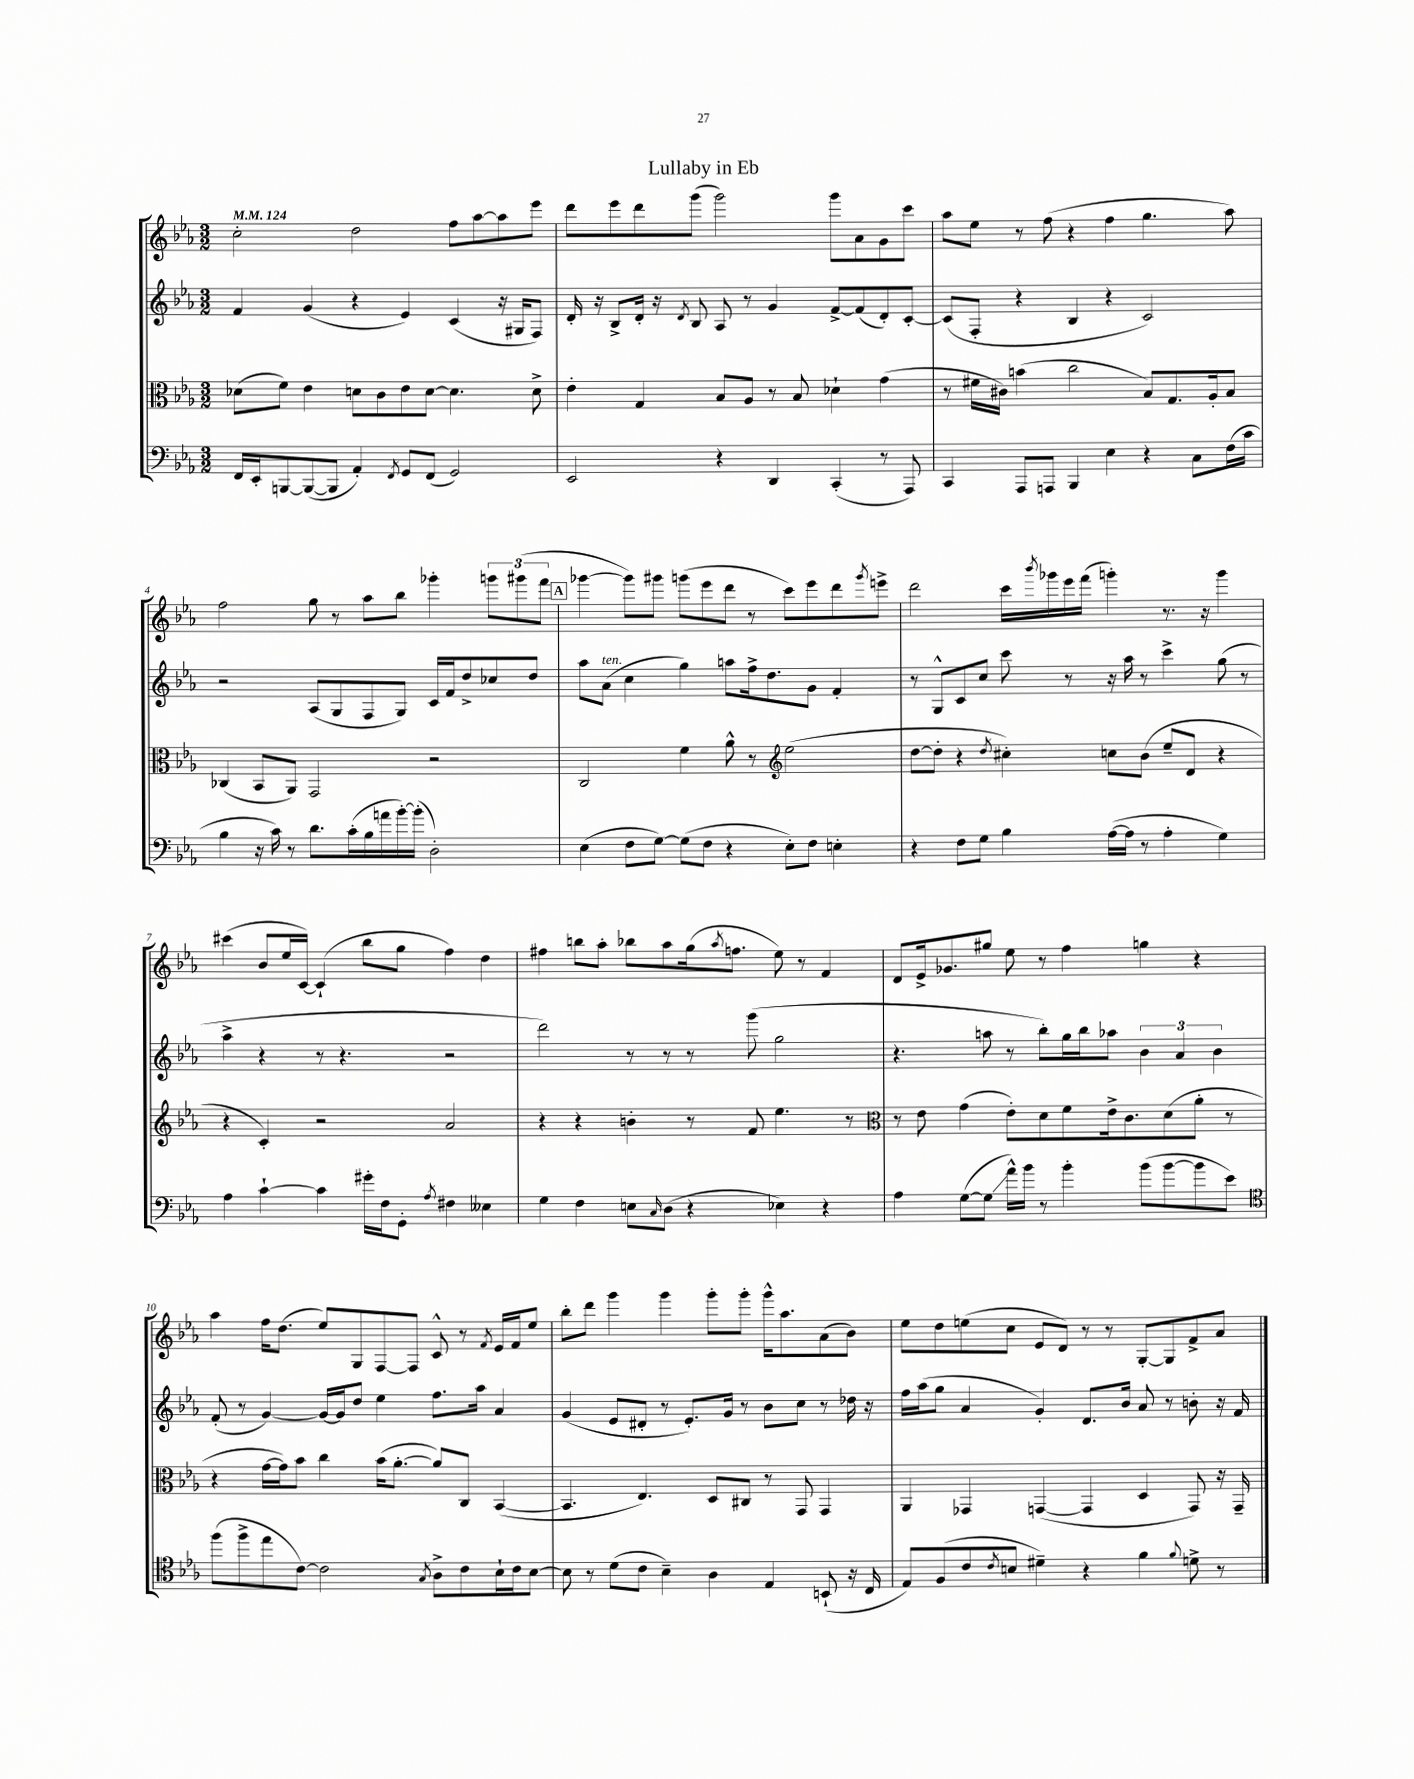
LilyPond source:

\header { title = "Lullaby in Eb" }
<<
\new StaffGroup <<
\new Staff = "s0" {
    \clef treble \key ees \major \numericTimeSignature \time 3/2 \tempo 4 = 124
    c''2-. d''2 f''8 aes''8~ aes''8 ees'''8 |
    d'''8 ees'''8 d'''8 g'''8( g'''2) g'''8 aes'8 g'8 c'''8 |
    aes''8 ees''8 r8 f''8( r4 f''4 g''4. aes''8) |
    f''2 g''8 r8 aes''8 bes''8 ges'''4-. \tuplet 3/2 { g'''8 gis'''8( f'''8 } |
    \mark \markup { \box "A" } ges'''4~ ges'''8) gis'''8 g'''8( ees'''8 d'''8 r8 c'''8) ees'''8 d'''8 \acciaccatura { g'''8 } e'''8-> |
    d'''2 c'''16 \acciaccatura { bes'''8 } ges'''16 ees'''16 f'''16( g'''4-.) r8. r16 g'''4 |
    cis'''4( bes'8 ees''16 c'16~) c'4-!( bes''8 g''8 f''4) d''4 |
    fis''4 b''8 aes''8-. bes''8 aes''8 g''16( \acciaccatura { aes''8 } f''8. ees''8) r8 f'4 |
    d'8 ees'16-> ges'8. gis''8 ees''8 r8 f''4 g''4 r4 |
    aes''4 f''16 d''8.( ees''8) g8 f8~ f8 c'8-^ r8 \acciaccatura { f'8 } ees'16 f'16 ees''8 |
    bes''8-. d'''8 g'''4 g'''4 g'''8-. g'''8-. g'''16-^ aes''8. aes'8( bes'8) |
    ees''8 d''8 e''8( c''8 ees'8 d'8) r8 r8 g8~-. g8 f'8-> aes'8 \bar "|." |
}
\new Staff = "s1" {
    \clef treble \key ees \major \numericTimeSignature \time 3/2
    f'4 g'4( r4 ees'4) c'4( r16 gis16 f8) |
    d'16-. r16 bes8-> d'16-. r16 \acciaccatura { d'8 } bes8 aes8 r8 g'4 f'8~-> f'8( d'8-.) c'8~-. |
    c'8( f8-. r4 bes4 r4 c'2) |
    r2 aes8( g8 f8 g8) c'16 f'16 d''8-> ces''8 d''8 |
    \mark \markup { \box "A" } aes''8 aes'8^\markup { \italic "ten." }( c''4 g''4) a''8 f''16-> d''8. g'8 f'4-. |
    r8 g8-^ c'8 c''8 c'''8 r8 r16 aes''16 r8 c'''4-> g''8( r8 |
    aes''4-> r4 r8 r4. r2 |
    d'''2) r8 r8 r8 g'''8( g''2 |
    r4. a''8 r8 bes''8-.) g''16 bes''16 aes''8 \tuplet 3/2 { bes'4 aes'4 bes'4 } |
    f'8-.( r8 g'4~) g'16~ g'16 d''8 ees''4 f''8. aes''16 aes'4 |
    g'4( ees'8 dis'8-. r8 ees'8.-.) g'16 r8 bes'8 c''8 r8 des''16 r16 |
    f''16 aes''16( g''8 aes'4 g'4-.) d'8. bes'16 aes'8 r8 b'8-. r16 f'16 \bar "|." |
}
\new Staff = "s2" {
    \clef alto \key ees \major \numericTimeSignature \time 3/2
    des'8( f'8) ees'4 d'8 c'8 ees'8 d'8~ d'4. d'8-> |
    ees'4-. g4 bes8 aes8 r8 bes8 des'4-! g'4( |
    r8 fis'16 cis'16) b'4( c''2 bes8) g8. aes16-. bes8 |
    ces4( bes,8 aes,8) g,2 r2 |
    \mark \markup { \box "A" } c2 f'4 aes'8-^ r8 \clef treble ees''2( |
    d''8~ d''8-. r4 \acciaccatura { d''8 } cis''4-.) c''8 bes'8( ees''8-- d'8 r4 |
    r4 c'4-.) r2 aes'2 |
    r4 r4 b'4-. r8 f'8 ees''4. r8 |
    \clef alto r8 ees'8 g'4( ees'8-.) d'8 f'8 ees'16-> c'8. d'8( aes'8-. r8 |
    r4 g'16~ g'16) bes'8 c''4 bes'16( aes'8.~-. aes'8) c8 bes,4~( |
    bes,4. ees4.) d8 cis8 r8 g,8 g,4 |
    aes,4 ges,4 g,4~( g,4 d4 g,8) r16 g,16-- \bar "|." |
}
\new Staff = "s3" {
    \clef bass \key ees \major \numericTimeSignature \time 3/2
    f,16 ees,16-. b,,8~ b,,8~( b,,8 aes,4-.) \acciaccatura { f,8 } g,8 f,8( g,2) |
    ees,2 r4 d,4 c,4-.( r8 aes,,8) |
    c,4 aes,,8 a,,8 bes,,4 ees4 r4 c8 f16( c'16 |
    bes4 r16 c'16) r8 d'8. c'16-.( bes16 a'16 bes'16~-.) bes'16-.( d2-.) |
    \mark \markup { \box "A" } ees4( f8 g8~) g8( f8 r4 ees8-.) f8 e4-. |
    r4 f8 g8 bes4 aes16~( aes16 r8 aes4-. g4) |
    aes4 c'4~-! c'4 gis'16-. f16 g,8-. \acciaccatura { aes8 } fis4 eeses4 |
    g4 f4 e8 \grace { c16 } d8( r4 ees4) r4 |
    aes4 g8~( g8\glissando aes'16-^) bes'16 r8 bes'4-. bes'8( bes'8~ bes'8 ees'8) |
    \clef tenor f''8( f''8-> ees''8 c'8~) c'2 \acciaccatura { g8 } aes8-> c'8 bes16-! c'16 bes8~ |
    bes8 r8 d'8( c'8 bes4--) aes4 ees4 b,8-!( r16 c16 |
    ees8) f8( c'8 \acciaccatura { c'8 } b8 dis'4--) r4 f'4 \appoggiatura { f'8 } d'8-> r8 \bar "|." |
}
>>
>>
